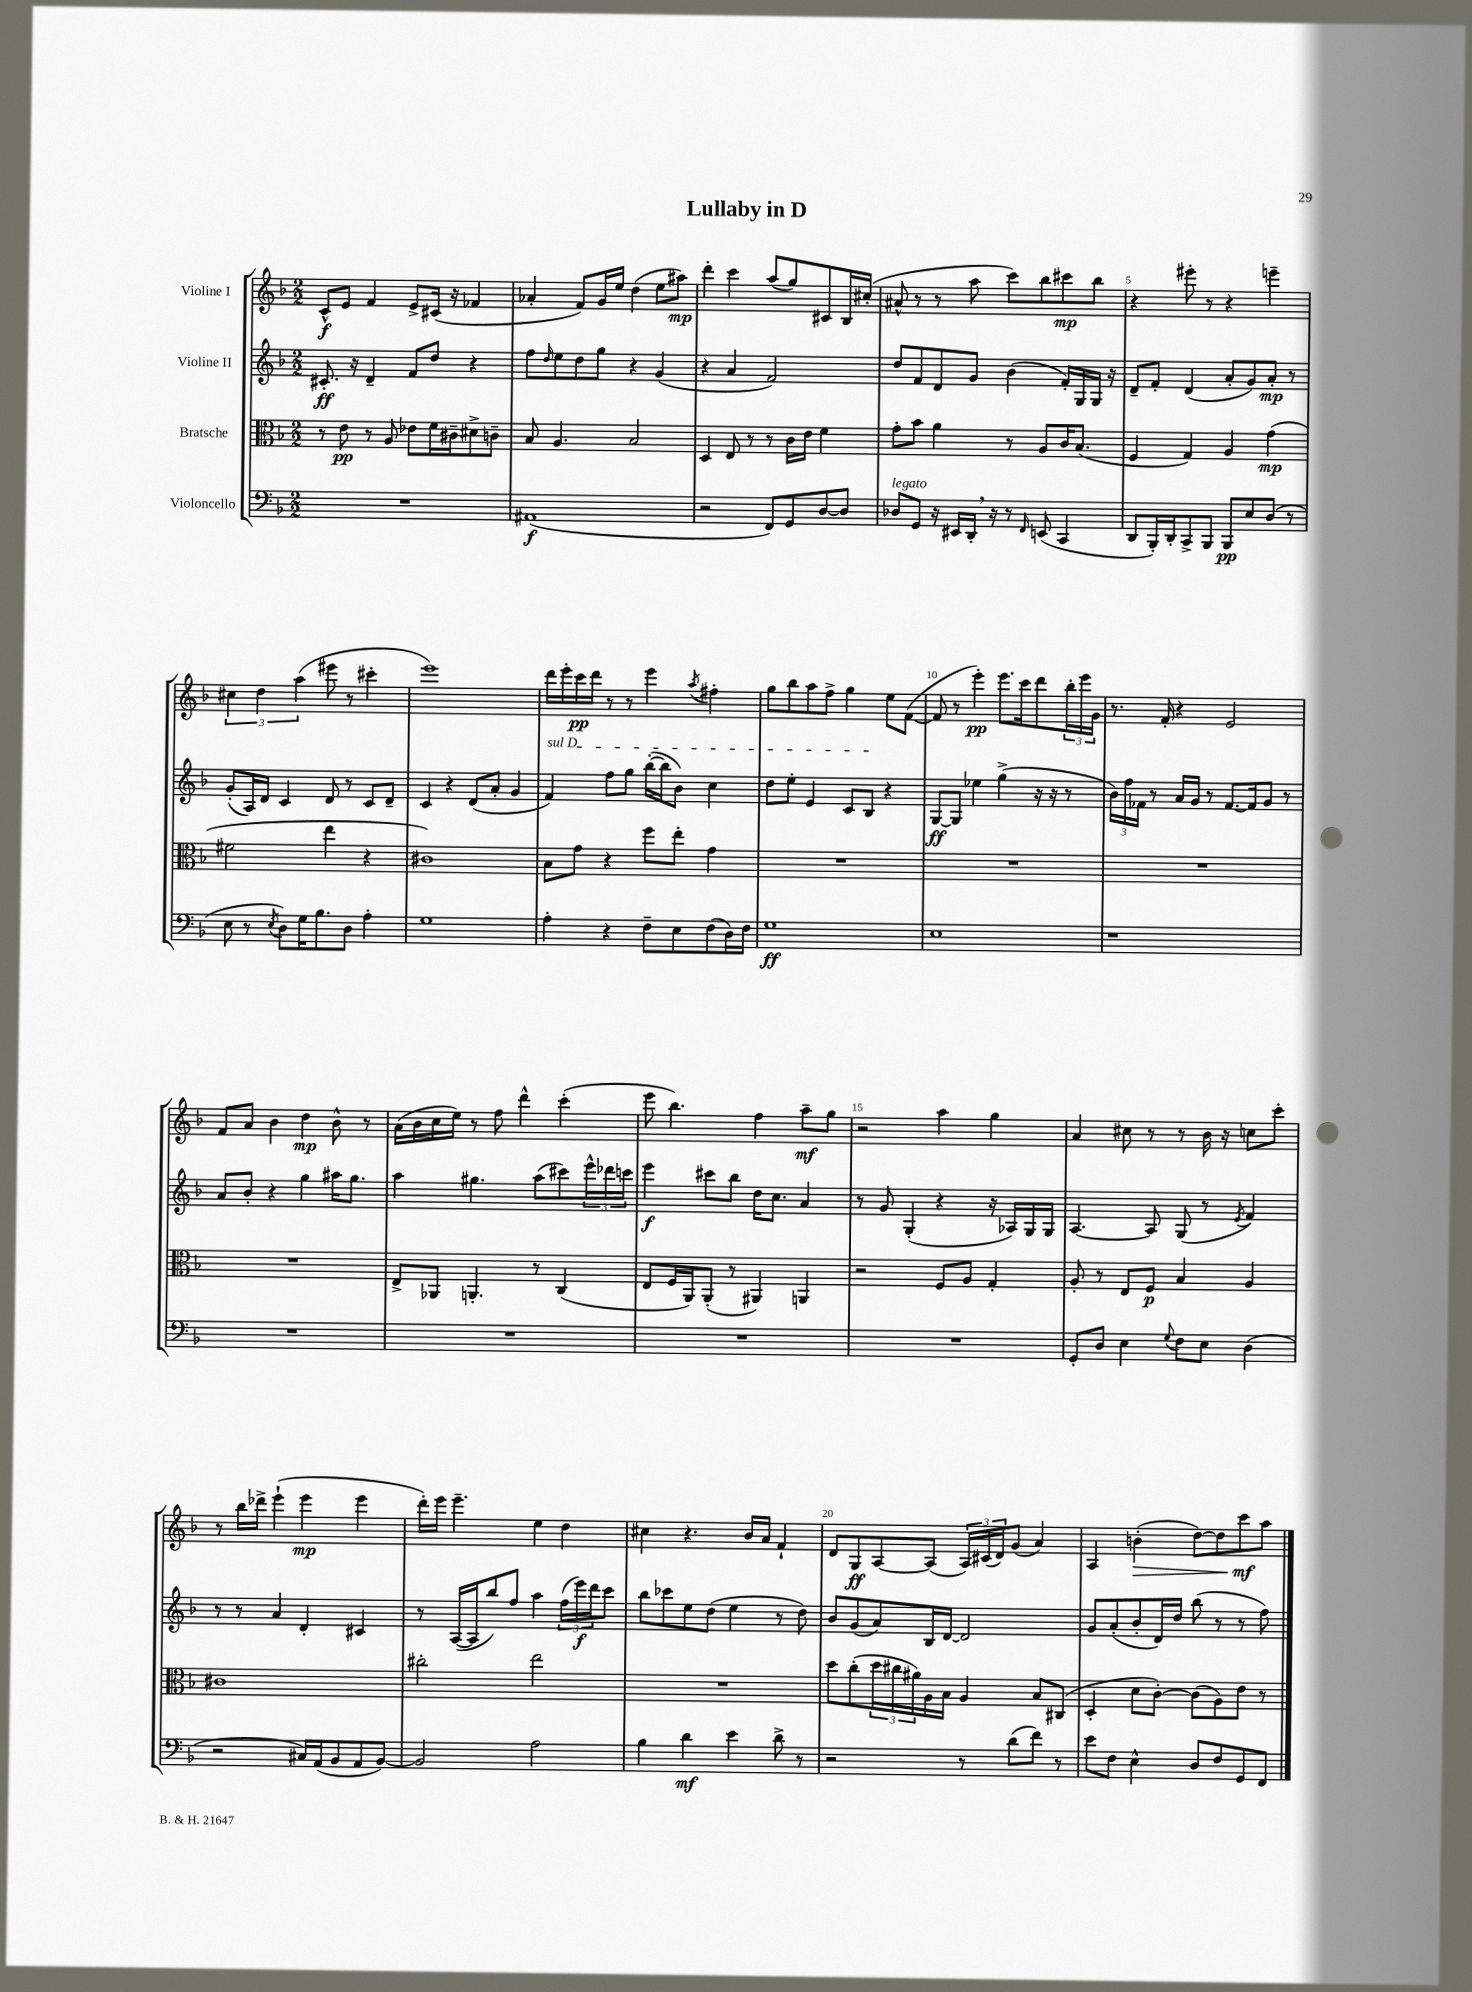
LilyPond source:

\header { title = "Lullaby in D" }
<<
\new StaffGroup <<
\new Staff = "s0" \with { instrumentName = "Violine I" } {
    \clef treble \key f \major \numericTimeSignature \time 2/2
    c'8-^\f e'8 f'4 e'8-> cis'16( r16 fes'4 |
    aes'4-. f'8) g'16 e''16 d''4( e''8 ais''8\mp) |
    d'''4-. c'''4 a''8( g''8) cis'8 bes16 cis''16-.( |
    ais'8-^ r8 r8 a''8 c'''8) bes''8 cis'''8\mp bes''8 |
    r4 eis'''8-. r8 r4 e'''4-- |
    \tuplet 3/2 { cis''4 d''4 a''4( } eis'''8 r8 cis'''4-. |
    e'''1) |
    d'''16 e'''16-. c'''16\pp d'''16 r8 r8 e'''4 \acciaccatura { a''8 } fis''4-. |
    g''8 bes''8 a''8 f''8-> g''4 e''8 f'8~( |
    f'8 r8 e'''4-.\pp) e'''8. c'''16 d'''8 \tuplet 3/2 { bes''16-. e'''16 g'16 } |
    r8. f'16-. r4 e'2 |
    f'8 a'8 bes'4 d''4\mp bes'8-^ r8 |
    a'16( bes'16 c''16 e''16) r8 f''8 d'''4-^ c'''4-.( |
    e'''8 bes''4.) f''4 a''8--\mf g''8 |
    r2 a''4 g''4 |
    a'4 cis''8 r8 r8 bes'16 r16 c''8 c'''8-. |
    r8 bes''16 des'''16-> e'''4-!( e'''4\mp e'''4 |
    d'''16-.) e'''16 e'''4.-- e''4 d''4 |
    cis''4 r4. bes'16 a'16 f'4-! |
    d'8 g8\ff a8~ a8( \tuplet 3/2 { a16) cis'16( d'16) } g'8( a'4) |
    a4 b'4-.\>( d''8~) d''8 c'''8\mf\! a''8 \bar "|." |
}
\new Staff = "s1" \with { instrumentName = "Violine II" } {
    \clef treble \key f \major \numericTimeSignature \time 2/2
    cis'8.-.\ff r16 d'4-- f'8 d''8 r4 |
    f''8 \grace { d''16 } e''8 d''8 g''8 r4 g'4( |
    r4 a'4 f'2) |
    d''8 f'8 d'8 g'8 bes'4( f'16-.) g16 g16 r16 |
    d'8-- f'8-. d'4( a'8-. g'8) a'8-.\mp r8 |
    g'8-.( a16) d'16 c'4 d'8 r8 c'8 d'8-- |
    c'4 r4 d'8( a'8-. g'4 |
    \once \override TextSpanner.bound-details.left.text = \markup { \italic "sul D" } f'4\startTextSpan) f''8 g''8 bes''16~-.( bes''16 bes'8) c''4 |
    d''8 e''8-. e'4 c'8 bes8\stopTextSpan r4 |
    g8~\ff g8 ees''4 g''4->( r16 r16 r8 |
    \tuplet 3/2 { bes'16) f''16 fes'16 } r8 a'16 g'16 r8 fes'8.~ fes'16 g'8 r8 |
    a'8 bes'8-. r4 g''4 ais''16 g''8. |
    a''4 gis''4. a''8( cis'''8) \tuplet 3/2 { e'''16-^ des'''16 c'''16 } |
    e'''4\f cis'''8 bes''8 d''16 c''8. a'4 |
    r8 g'8 g4-.( r4 r16 aes16) g16 g16 |
    a4.~ a8 g8( r8 \acciaccatura { e'8 } f'4) |
    r8 r8 a'4 d'4-. cis'4 |
    r8 a16~( a16 bes''8) f''8 a''4 \tuplet 3/2 { f''16( e'''16\f) d'''16 } c'''8 |
    bes''8 ces'''8 e''8 d''8( e''4 r8 d''8) |
    bes'8 g'8( a'8) bes16 d'16~ d'2 |
    g'8 a'8-.( bes'8-. d'16) d''16 bes''8( r8 r8 f''8) \bar "|." |
}
\new Staff = "s2" \with { instrumentName = "Bratsche" } {
    \clef alto \key f \major \numericTimeSignature \time 2/2
    r8 e'8\pp r8 a8 ees'8 f'16 cis'16-- dis'8-> c'8-- |
    bes8 a4. bes2 |
    d4 e8 r8 r8 c'16 e'16 f'4 |
    g'8-. bes'8 a'4 r8 a8 c'16 bes8.( |
    f4 g4) a4 g'4\mp( |
    fis'2 e''4 r4 |
    cis'1) |
    bes8 g'8 r4 f''8 e''8-. g'4 |
    R1 |
    R1 |
    R1 |
    R1 |
    e8-> aes,8 a,4.-. r8 c4( |
    e8 f16 a,16) a,8-.( r8 ais,4) a,4 |
    r2 f8 a8 g4-. |
    a8-. r8 e8 f8\p bes4 a4 |
    cis'1 |
    cis''2-. e''2 |
    R1 |
    d''8 c''8-.( \tuplet 3/2 { d''16 cis''16 ais'16) } a16 bes16 a4 bes8 cis8( |
    d4-. d'8 c'8~-.) c'8( a8) e'8 r8 \bar "|." |
}
\new Staff = "s3" \with { instrumentName = "Violoncello" } {
    \clef bass \key f \major \numericTimeSignature \time 2/2
    R1 |
    ais,1\f( |
    r2 f,8) g,8 d8~ d8 |
    des8^\markup { \italic "legato" } g,8 r16 eis,16 d,16-. \breathe r16 r8 \grace { f,16 } e,8( c,4 |
    d,8 bes,,16-.) d,16-. c,8-> bes,,8 bes,,8\pp e8 d8( r8 |
    e8 r8 \acciaccatura { e8 } d8) g16 bes8. d8 a4-. |
    g1 |
    a4-. r4 f8-- e8 f8( d16) f16 |
    g1\ff |
    e1 |
    r1 |
    R1 |
    R1 |
    R1 |
    R1 |
    g,8-. d8 e4 \appoggiatura { g8 } f8 e8 d4( |
    r2 cis16) a,16( bes,8 a,8 bes,8~) |
    bes,2 a2 |
    bes4 d'4\mf e'4 d'8-> r8 |
    r2 r8 d'8( f'8) r8 |
    e'8 f8 e4-^ d8 f8 g,8 f,8 \bar "|." |
}
>>
>>
\layout { \context { \Score \override BarNumber.break-visibility = ##(#f #t #t) barNumberVisibility = #(every-nth-bar-number-visible 5) } }
